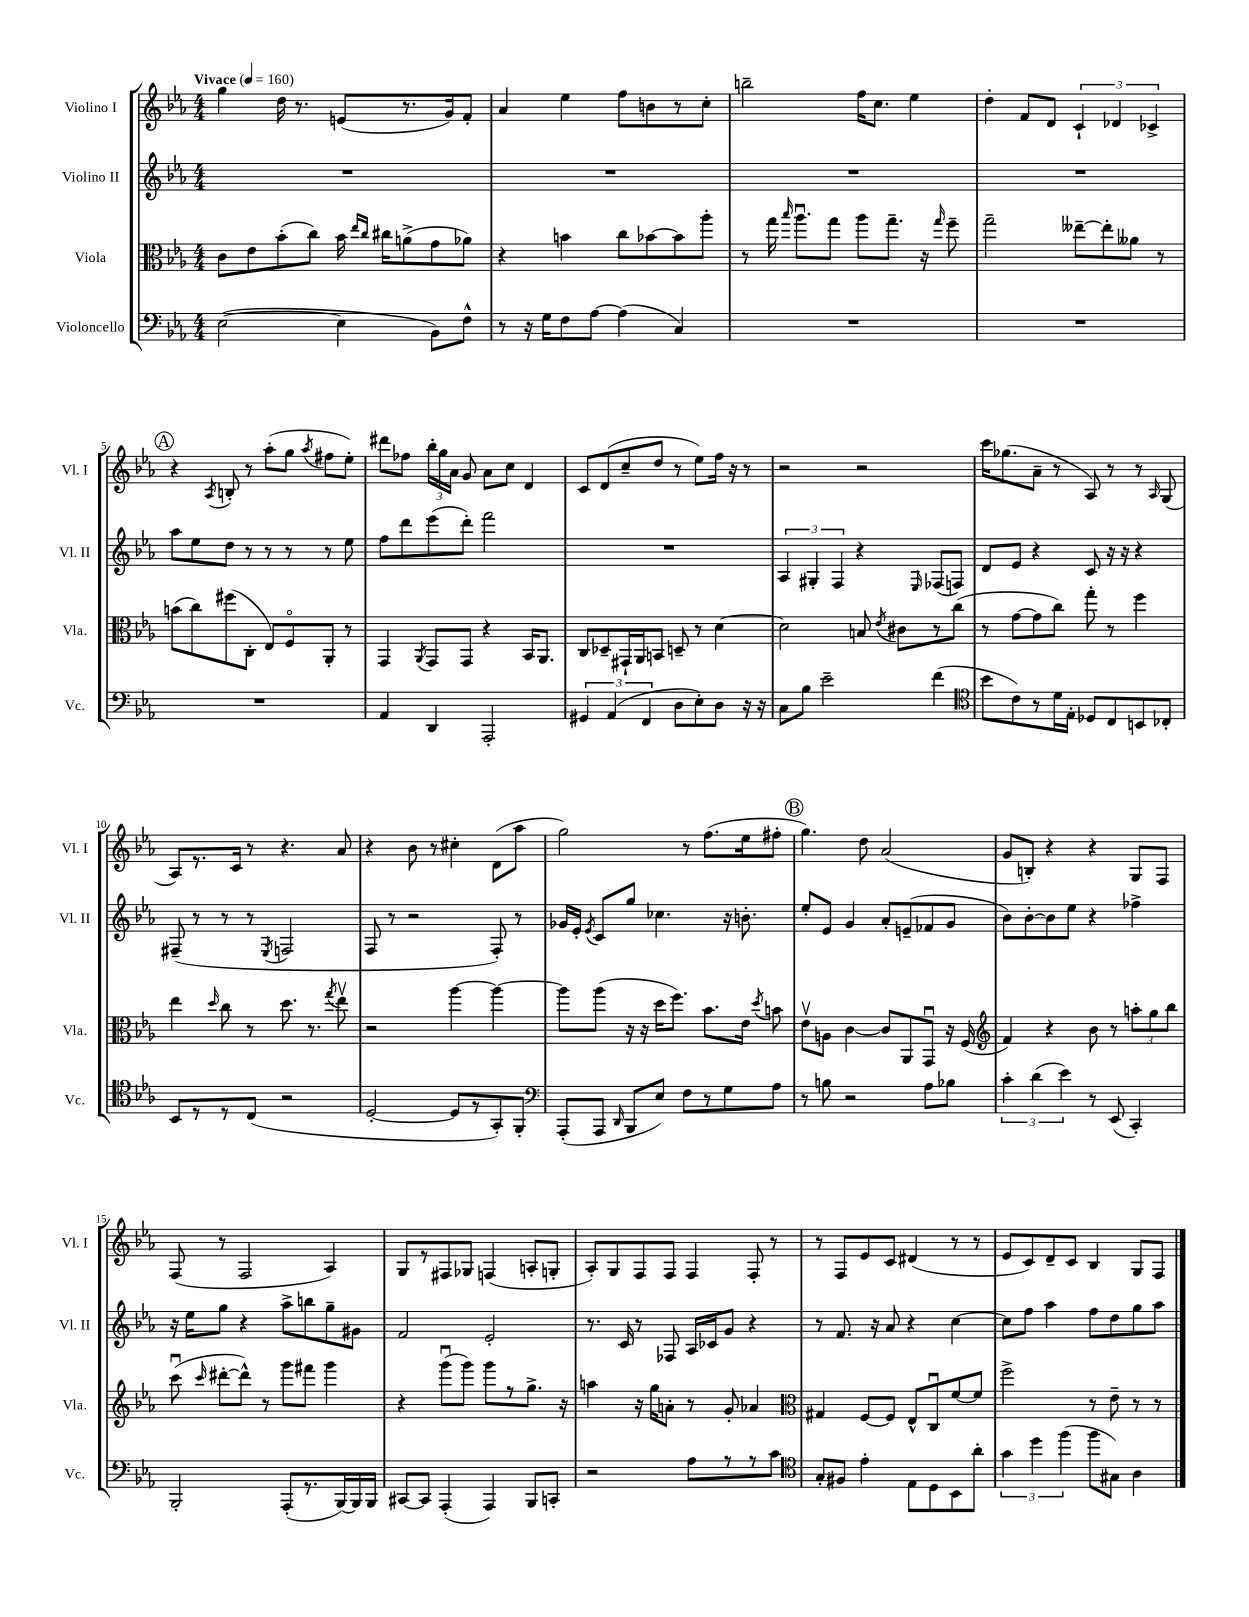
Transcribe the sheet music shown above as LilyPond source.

<<
\new StaffGroup <<
\new Staff = "s0" \with { instrumentName = "Violino I" shortInstrumentName = "Vl. I" } {
    \clef treble \key ees \major \numericTimeSignature \time 4/4 \tempo "Vivace" 4 = 160
    \autoBeamOff g''4 d''16 r8. e'8[( r8. g'16) f'8]-. |
    aes'4 ees''4 f''8[ b'8 r8 c''8]-. |
    b''2-- f''16[ c''8.] ees''4 |
    d''4-. f'8[ d'8] \tuplet 3/2 { c'4-! des'4 ces'4-> } |
    \mark \markup { \circle "A" } r4 \acciaccatura { aes8 } b8-. r8 aes''8[-.( g''8] \acciaccatura { aes''8 } fis''8[ ees''8]-.) |
    dis'''8[ fes''8] \tuplet 3/2 { bes''16[-. g''16 aes'16] } g'8 aes'8[ c''8] d'4 |
    c'8[ d'8( c''8-- d''8] r8 ees''8[) f''16] r16 r8 |
    r2 r2 |
    c'''16[ ges''8.( aes'8]-- r8 aes8) r8 r8 \grace { aes16 } g8( |
    aes8[) r8. c'16] r8 r4. aes'8 |
    r4 bes'8 r8 cis''4-. d'8[( aes''8] |
    g''2) r8 f''8.[( ees''16 fis''8]-. |
    \mark \markup { \circle "B" } g''4.) d''8 aes'2( |
    g'8[ b8]-.) r4 r4 g8[ f8] |
    f8( r8 f2 aes4) |
    g8[ r8 fis8 ges8] f4( a8[-. g8]-. |
    aes8[-.) g8 f8 f8] f4 f8-. r8 |
    r8 f8[ ees'8 c'8] dis'4( r8 r8 |
    ees'8[ c'8) d'8-- c'8] bes4 g8[ f8] \bar "|." |
}
\new Staff = "s1" \with { instrumentName = "Violino II" shortInstrumentName = "Vl. II" } {
    \clef treble \key ees \major \numericTimeSignature \time 4/4
    \autoBeamOff R1 |
    R1 |
    R1 |
    R1 |
    \mark \markup { \circle "A" } aes''8[ ees''8 d''8] r8 r8 r8 r8 ees''8 |
    f''8[ d'''8 ees'''8( d'''8]-.) f'''2 |
    R1 |
    \tuplet 3/2 { aes4 gis4-. f4 } r4 \grace { ees16 } fes8[( f8]) |
    d'8[ ees'8] r4 c'8 r16 r16 r4 |
    fis8--( r8 r8 r8 \acciaccatura { ees8 } f2 |
    f8 r8 r2 f8-.) r8 |
    ges'16[ ees'16]-. \acciaccatura { ees'8 } c'8[ g''8] ces''4. r16 b'8.-. |
    \mark \markup { \circle "B" } ees''8[-. ees'8] g'4 aes'8[-. e'8--( fes'8 g'8] |
    bes'8[) bes'8~-. bes'8 ees''8] r4 fes''4-> |
    r16 ees''16[ g''8] r4 aes''8[-> b''8 g''8-- gis'8] |
    f'2 ees'2-. |
    r8. c'16 r8 fes8 aes16[ ces'16 g'8] r4 |
    r8 f'8. r16 aes'8 r4 c''4~ |
    c''8[ f''8] aes''4 f''8[ d''8 g''8 aes''8] \bar "|." |
}
\new Staff = "s2" \with { instrumentName = "Viola" shortInstrumentName = "Vla." } {
    \clef alto \key ees \major \numericTimeSignature \time 4/4
    \autoBeamOff c'8[ ees'8 bes'8-.( c''8]) bes'16 \grace { ees''16[ c''16] } cis''16[ a'8->( g'8 aes'8]) |
    r4 b'4 c''8[ bes'8~ bes'8 aes''8]-. |
    r8 g''16 \grace { bes''16 } aes''8.[\downbow g''8] aes''8[ g''8.]-- r16 \grace { g''16 } f''8-- |
    g''2-- eeses''8[~-- eeses''8-. aeses'8] r8 |
    \mark \markup { \circle "A" } b'8[( c''8) fis''8( c8]-. ees8[) f8\flageolet aes,8]-. r8 |
    g,4 \acciaccatura { aes,8 } g,8[ g,8] r4 bes,16[ aes,8.] |
    c8[ des8-- gis,16-! aes,16 b,8] d8-- r8 d'4~ |
    d'2 b8 \acciaccatura { ees'8 } cis'8[ r8 c''8]( |
    r8 g'8[~ g'8 c''8]) g''8-. r8 f''4 |
    ees''4 \grace { d''16 } c''8 r8 d''8. r8. \acciaccatura { g''8 } ees''8\upbow |
    r2 aes''4~ aes''4~ |
    aes''8[ aes''8]( r16 r16 d''16[ f''8.]) bes'8.[ ees'16] \acciaccatura { d''8 } b'8 |
    \mark \markup { \circle "B" } ees'8[\upbow a8] c'4~ c'8[ aes,8 g,8]\downbow r16 f16( |
    \clef treble f'4) r4 bes'8 r8 \tuplet 3/2 { a''8[-. g''8 bes''8] } |
    c'''8\downbow( \grace { c'''16 } dis'''8[~-. dis'''8]-^) r8 g'''8[ fis'''8] g'''4 |
    r4 g'''8[\downbow( g'''8]) g'''8[ r8 g''8.]-> r16 |
    a''4 r16 g''16[ a'8]-. r8 g'8-. aes'4 |
    \clef alto gis4 f8[~ f8] ees8[-^ c8\downbow f'8~ f'8] |
    f''2-> r8 ees'8-- r8 r8 \bar "|." |
}
\new Staff = "s3" \with { instrumentName = "Violoncello" shortInstrumentName = "Vc." } {
    \clef bass \key ees \major \numericTimeSignature \time 4/4
    \autoBeamOff ees2~( ees4 bes,8[) f8]-^ |
    r8 r16 g16[ f8 aes8]~ aes4( c4) |
    R1 |
    R1 |
    \mark \markup { \circle "A" } R1 |
    aes,4 d,4 aes,,2-. |
    \tuplet 3/2 { gis,4 aes,4( f,4 } d8[ ees8-.) d8] r16 r16 |
    c8[ bes8] ees'2-- f'4( |
    \clef tenor bes'8[ c'8) r8 d'16 ees16]-. des8[ c8 b,8 ces8]-. |
    bes,8[ r8 r8 c8]( r2 |
    d2~-. d8[ r8 g,8-.) f,8]-. |
    \clef bass aes,,8[-.( aes,,8] \grace { d,16 } bes,,8[ ees8]) f8[ r8 g8 aes8] |
    \mark \markup { \circle "B" } r8 b8 r2 aes8[ bes8] |
    \tuplet 3/2 { c'4-. d'4( ees'4) } r8 ees,8( c,4-.) |
    bes,,2-. aes,,8[-.( r8. bes,,16~) bes,,16 bes,,16] |
    cis,8[~ cis,8] aes,,4-.( aes,,4) bes,,8[ c,8]-. |
    r2 aes8[ r8 r8 c'8] |
    \clef tenor g8[-. fis8] ees'4-. ees8[ d8 bes,8 aes'8]-. |
    \tuplet 3/2 { g'4 d''4 f''4( } f''8[ gis8]) aes4 \bar "|." |
}
>>
>>
